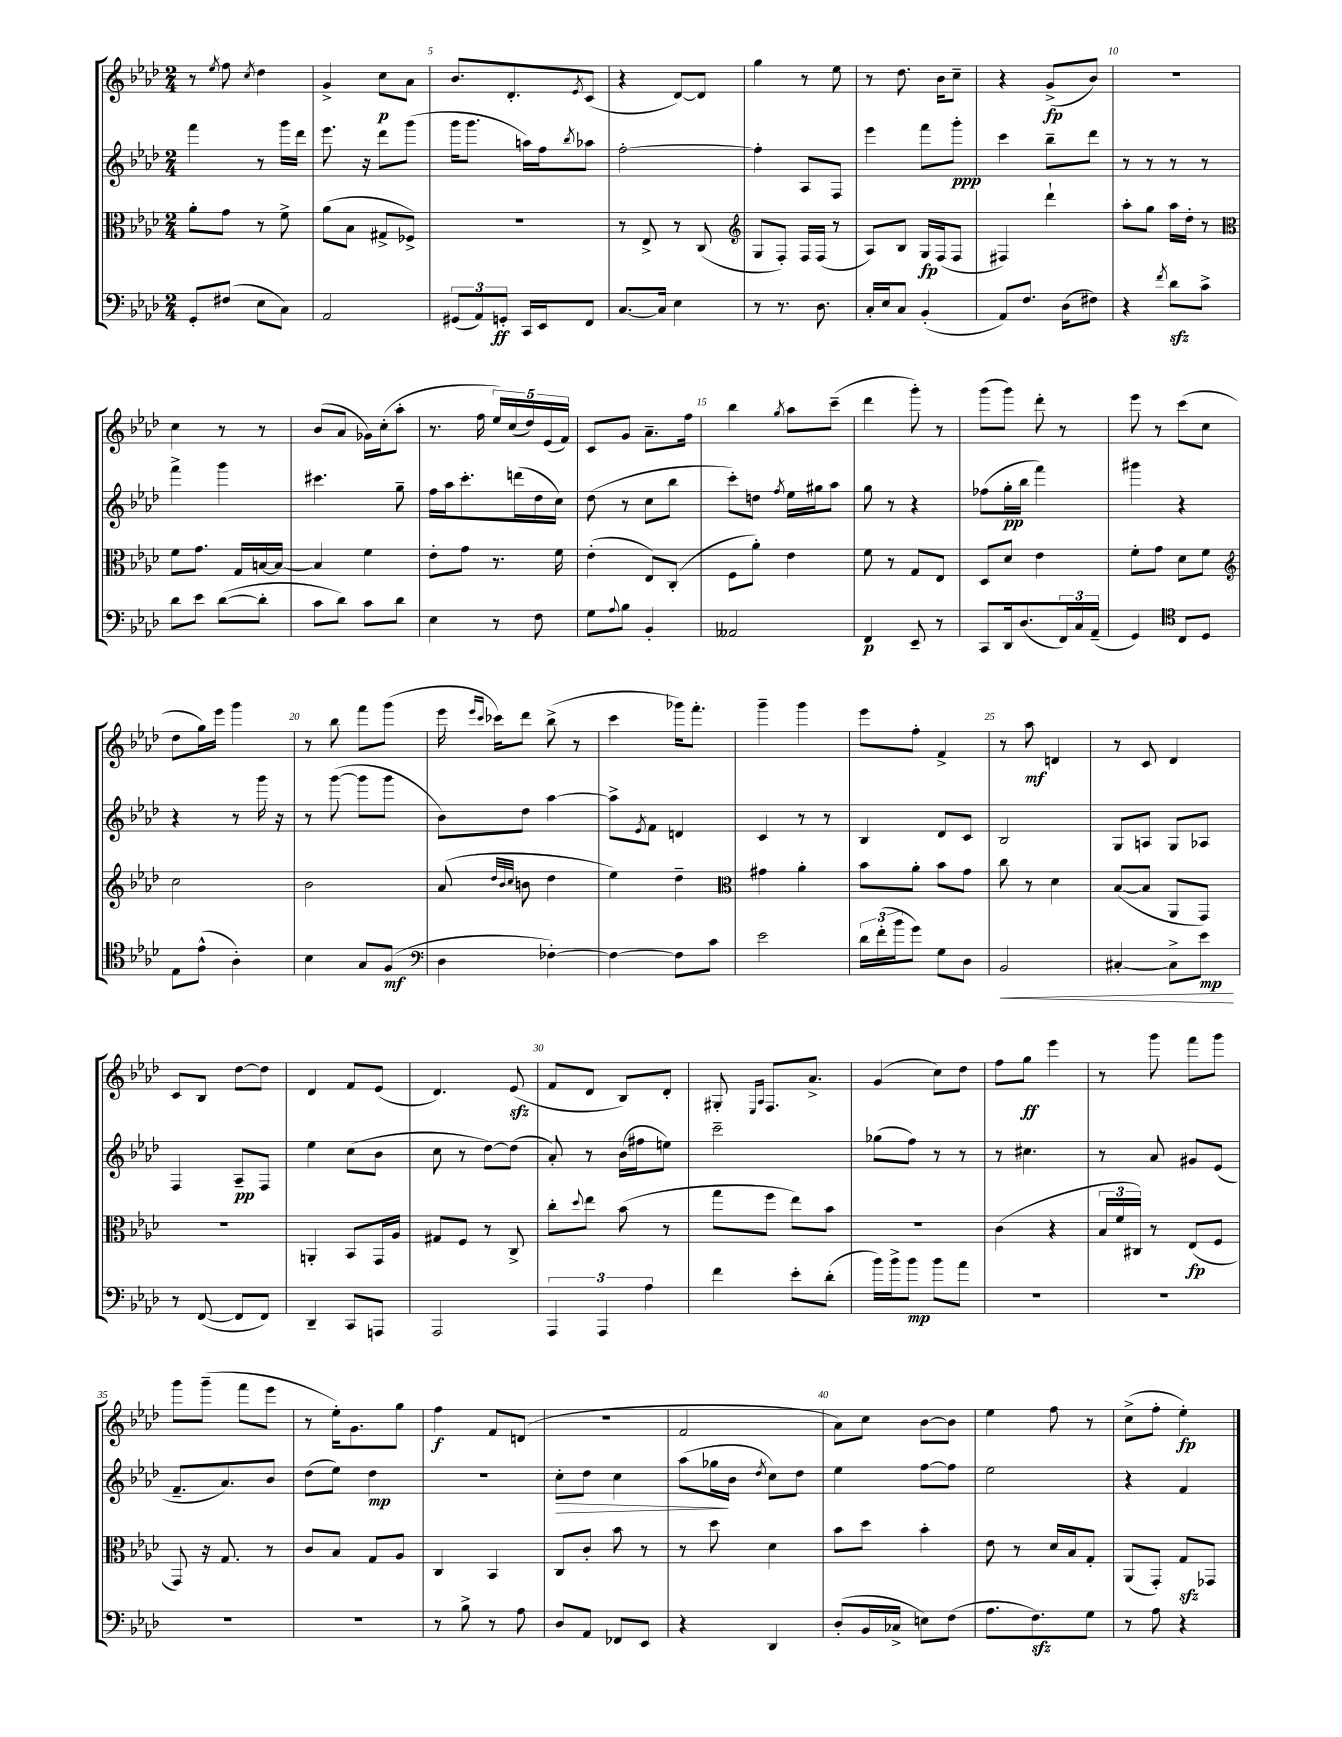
<<
\new StaffGroup <<
\new Staff = "s0" {
    \clef treble \key aes \major \numericTimeSignature \time 2/4
    r8 \acciaccatura { ees''8 } f''8 \acciaccatura { c''8 } des''4 |
    g'4-> c''8\p aes'8 |
    bes'8. des'8.-. \acciaccatura { ees'8 } c'8( |
    r4 des'8~) des'8 |
    g''4 r8 ees''8 |
    r8 des''8. bes'16 c''8-- |
    r4 g'8->\fp( bes'8) |
    R2 |
    c''4 r8 r8 |
    bes'8( aes'8 ges'16) c''16-.( aes''8-. |
    r8. f''16 \tuplet 5/4 { ees''16) c''16( des''16) ees'16( f'16) } |
    c'8 g'8 aes'8.-- f''16 |
    bes''4 \acciaccatura { g''8 } aes''8 c'''8--( |
    des'''4 g'''8-.) r8 |
    g'''8( g'''8) des'''8-. r8 |
    ees'''8 r8 c'''8( c''8 |
    des''8 g''16) ees'''16 g'''4 |
    r8 bes''8 f'''8 g'''8( |
    ees'''16 \grace { ees'''16 c'''16 } ces'''16) des'''8 bes''8->( r8 |
    c'''4 ges'''16) f'''8.-. |
    g'''4-- g'''4 |
    ees'''8 f''8-. f'4-> |
    r8 aes''8\mf d'4 |
    r8 c'8 des'4 |
    c'8 bes8 des''8~ des''8 |
    des'4 f'8 ees'8( |
    des'4.) ees'8\sfz( |
    f'8 des'8 bes8) des'8-. |
    gis8-. \grace { ees16 aes16 } f8. aes'8.-> |
    g'4( c''8) des''8 |
    f''8 g''8\ff ees'''4 |
    r8 g'''8 f'''8 g'''8 |
    g'''8 g'''8--( f'''8 ees'''8 |
    r8 ees''16-.) g'8. g''8 |
    f''4\f f'8 d'8( |
    r2 |
    f'2 |
    aes'8) c''8 bes'8~ bes'8 |
    ees''4 f''8 r8 |
    c''8->( f''8-. ees''4-.\fp) \bar "|." |
}
\new Staff = "s1" {
    \clef treble \key aes \major \numericTimeSignature \time 2/4
    f'''4 r8 g'''16 des'''16 |
    ees'''8. r16 des'''8 g'''8( |
    g'''16 g'''8. a''16) f''16 \acciaccatura { bes''8 } aes''8 |
    f''2~-. |
    f''4-. aes8 f8 |
    ees'''4 f'''8 g'''8-.\ppp |
    c'''4 bes''8-- des'''8 |
    r8 r8 r8 r8 |
    f'''4-> g'''4 |
    cis'''4. g''8-- |
    f''16 aes''16 c'''8.-. d'''16( des''16 c''16) |
    des''8( r8 c''8 bes''8 |
    c'''8-.) d''8 \acciaccatura { f''8 } ees''16 gis''16 aes''8 |
    g''8 r8 r4 |
    fes''8( g''16-.\pp bes''16 f'''4) |
    gis'''4 r4 |
    r4 r8 g'''16 r16 |
    r8 g'''8~( g'''8 g'''8 |
    bes'8) des''8 aes''4~ |
    aes''8-> \acciaccatura { ees'8 } f'8 d'4 |
    c'4 r8 r8 |
    bes4 des'8 c'8 |
    bes2 |
    g8 a8 g8 aes8 |
    f4 aes8--\pp f8 |
    ees''4 c''8( bes'8 |
    c''8 r8 des''8~) des''8( |
    aes'8-.) r8 bes'16( fis''16 e''8) |
    c'''2-- |
    ges''8( f''8) r8 r8 |
    r8 cis''4. |
    r8 aes'8 gis'8 ees'8( |
    f'8.-- aes'8.) bes'8 |
    des''8( ees''8) des''4\mp |
    r2 |
    c''8-.\> des''8 c''4 |
    aes''8( ges''16\! bes'16 \acciaccatura { des''8 } c''8) des''8 |
    ees''4 f''8~ f''8 |
    ees''2 |
    r4 f'4 \bar "|." |
}
\new Staff = "s2" {
    \clef alto \key aes \major \numericTimeSignature \time 2/4
    aes'8-. g'8 r8 f'8-> |
    aes'8( bes8 gis8-> fes8->) |
    r2 |
    r8 ees8-> r8 c8( |
    \clef treble g8 f8-.) f16 f16( r8 |
    aes8) bes8 g16\fp f16( f8 |
    fis4) des'''4-! |
    aes''8-. g''8 aes''16 des''16-. r8 |
    \clef alto f'8 g'8. g16 b16~ b16~ |
    b4 f'4 |
    ees'8-. g'8 r8. f'16 |
    ees'4-.( ees8) c8-.( |
    f8 aes'8-.) ees'4 |
    f'8 r8 g8 ees8 |
    des8 des'8 ees'4 |
    f'8-. g'8 des'8 f'8 |
    \clef treble c''2 |
    bes'2 |
    aes'8( \grace { des''32 bes'32 c''32 } b'8 des''4 |
    ees''4) des''4-- |
    \clef alto gis'4 aes'4-. |
    bes'8 aes'8-. bes'8 g'8 |
    c''8 r8 des'4 |
    bes8~( bes8 aes,8 g,8) |
    r2 |
    a,4-. bes,8 g,16 aes16 |
    gis8 f8 r8 c8-> |
    c''8-. \appoggiatura { des''8 } ees''8 bes'8( r8 |
    g''8 f''8 ees''8) bes'8 |
    R2 |
    c'4( r4 |
    \tuplet 3/2 { bes16 f'16 cis16) } r8 ees8\fp( f8 |
    g,8) r16 g8. r8 |
    c'8 bes8 g8 aes8 |
    c4 bes,4 |
    c8 c'8-. bes'8 r8 |
    r8 des''8 des'4 |
    bes'8 des''8 bes'4-. |
    ees'8 r8 des'16 bes16 g8-. |
    aes,8( g,8-.) g8\sfz ges,8 \bar "|." |
}
\new Staff = "s3" {
    \clef bass \key aes \major \numericTimeSignature \time 2/4
    g,8-. fis8( ees8 c8) |
    aes,2 |
    \tuplet 3/2 { gis,8( aes,8) g,8-.\ff } c,16 ees,16 f,8 |
    c8.~ c16 ees4 |
    r8 r8. des8. |
    c16-. ees16 c8 bes,4-.( |
    aes,8) f8. des16( fis8) |
    r4 \acciaccatura { f'8 } des'8\sfz c'8-> |
    des'8 ees'8 des'8~( des'8-. |
    c'8 des'8) c'8 des'8 |
    ees4 r8 f8 |
    g8 \appoggiatura { aes8 } bes8 bes,4-. |
    aeses,2 |
    f,4\p ees,8-- r8 |
    c,8 des,16 des8.( \tuplet 3/2 { f,16) c16 aes,16--( } |
    g,4) \clef tenor c8 des8 |
    ees8 ees'8-^( aes4-.) |
    bes4 g8 f8\mf( |
    \clef bass des4 fes4~-.) |
    fes4~ fes8 c'8 |
    ees'2 |
    \tuplet 3/2 { des'16 f'16-.( bes'16 } g'8) g8 des8 |
    bes,2\< |
    cis4~-. cis8-> ees'8\mp\! |
    r8 f,8~( f,8 f,8) |
    des,4-- c,8 a,,8 |
    aes,,2 |
    \tuplet 3/2 { aes,,4 aes,,4 aes4 } |
    f'4 ees'8-. des'8-.( |
    bes'16) bes'16-> bes'8\mp bes'8 aes'8 |
    R2 |
    R2 |
    R2 |
    R2 |
    r8 bes8-> r8 aes8 |
    des8 aes,8 fes,8 ees,8 |
    r4 des,4 |
    des8-.( bes,16 ces16-> e8) f8( |
    aes8. f8.\sfz) g8 |
    r8 aes8 r4 \bar "|." |
}
>>
>>
\layout { \context { \Score currentBarNumber = #3 \override BarNumber.break-visibility = ##(#f #t #t) barNumberVisibility = #(every-nth-bar-number-visible 5) } }
